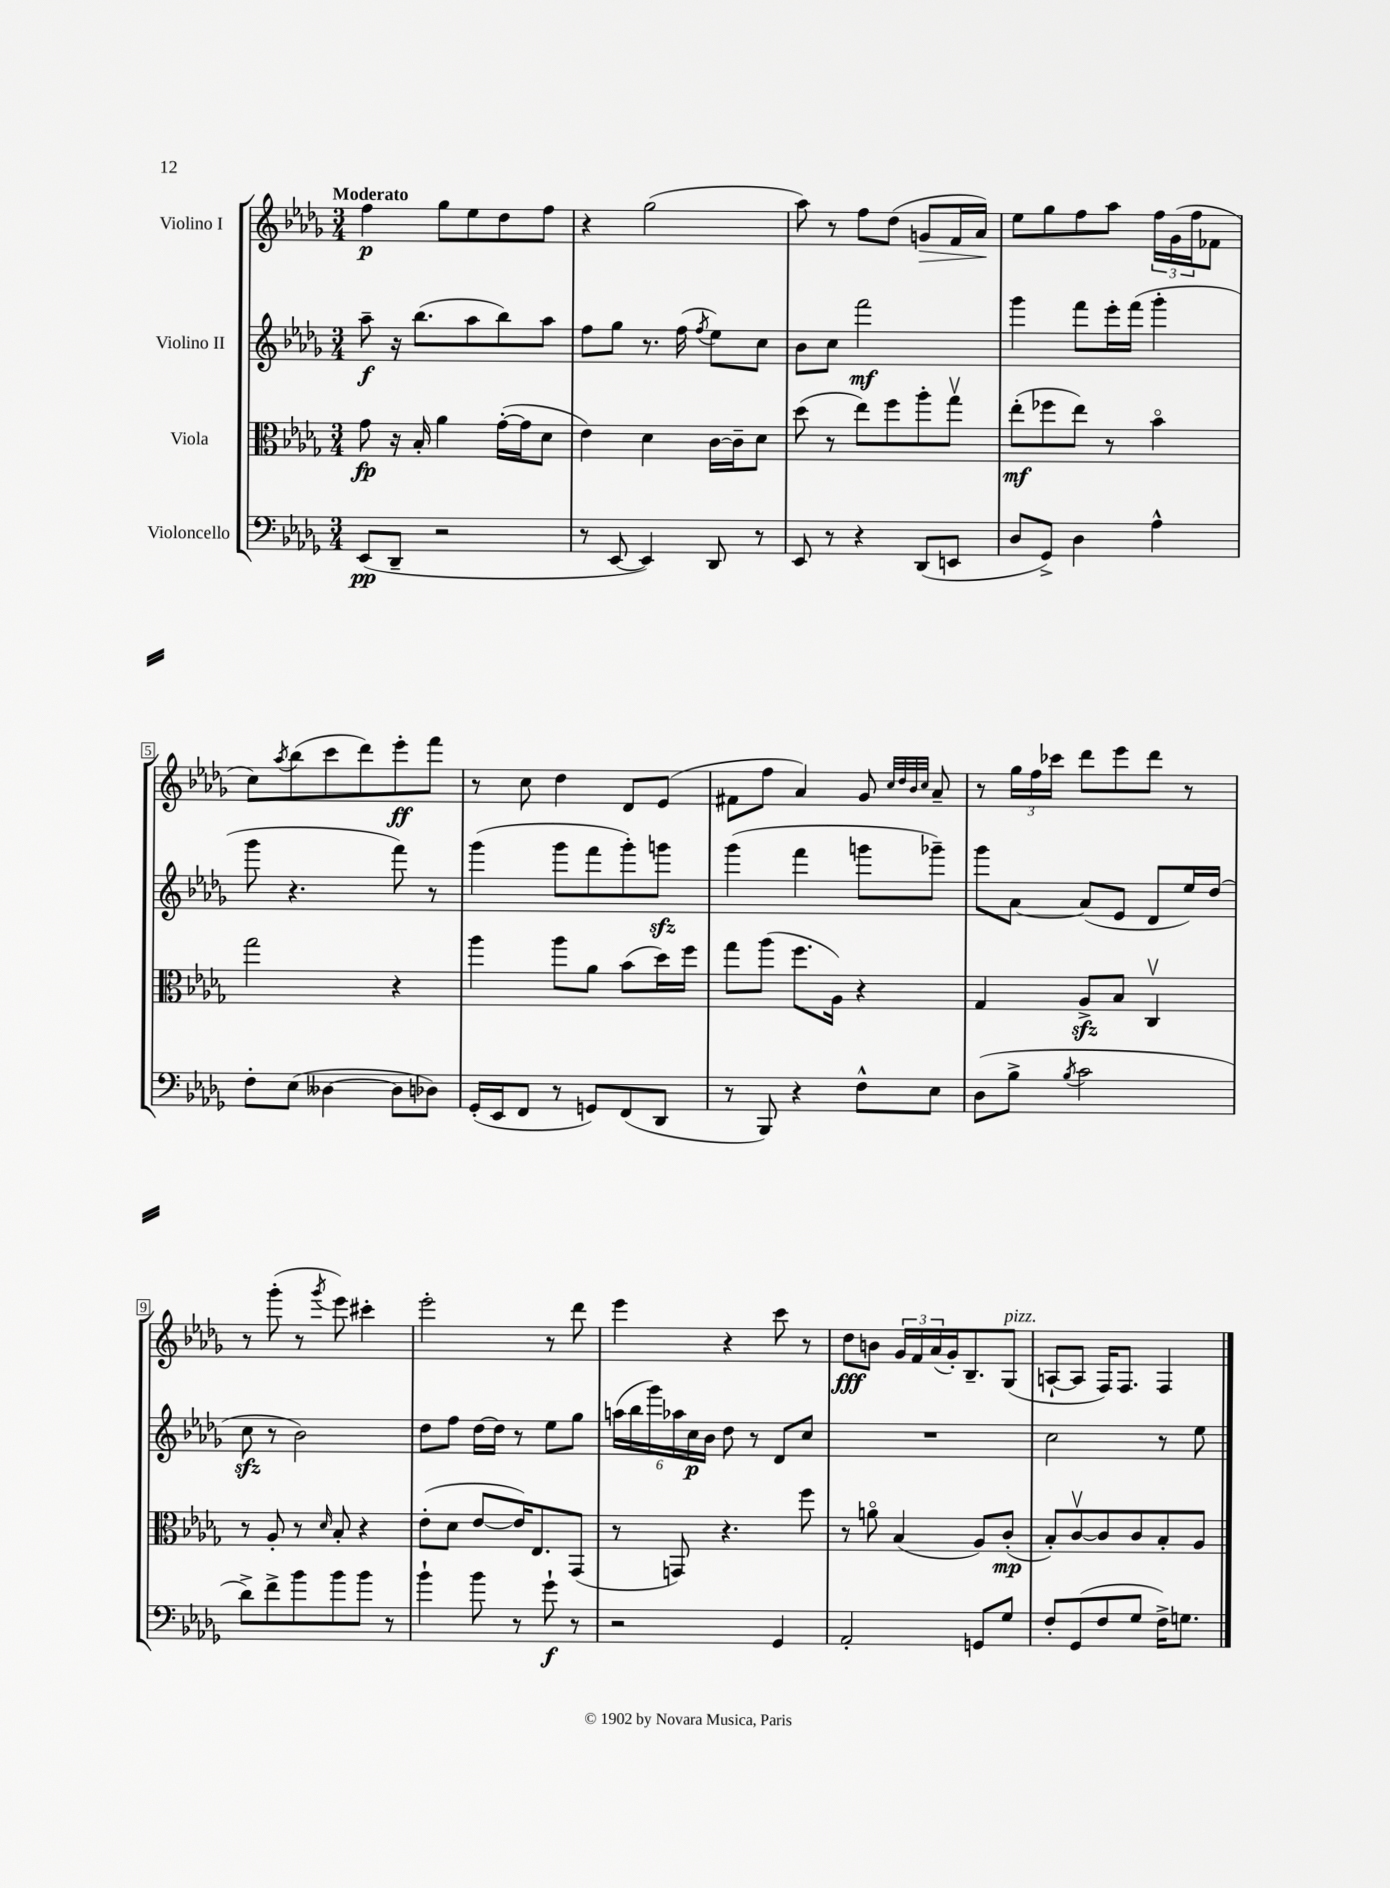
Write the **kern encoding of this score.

**kern	**kern	**kern	**kern
*staff4	*staff3	*staff2	*staff1
*clefF4	*clefC3	*clefG2	*clefG2
*k[b-e-a-d-g-]	*k[b-e-a-d-g-]	*k[b-e-a-d-g-]	*k[b-e-a-d-g-]
*M3/4	*M3/4	*M3/4	*M3/4
(8EE-	8g-	8aa-~	4ff
8DD-~	16r	16r	.
.	16B-'	(8.bb-	.
2r	4a-	.	8gg-
.	.	8aa-	8ee-
.	([16g-'	8bb-)	8dd-
.	16g-]	.	.
.	8d-	8aa-	8ff
=	=	=	=
8r	4e-)	8ff	4r
[8EE-	.	8gg-	.
4EE-])	4d-	8.r	(2gg-
.	.	(16ff	.
.	.	8qff	.
8DD-	[16c	8ee-)	.
.	16c~]	.	.
8r	8d-	8cc	.
=	=	=	=
8EE-	(8dd-	8b-	8aa-)
8r	8r	8cc	8r
4r	8ee-)	2fff	8ff
.	8ff	.	(8dd-
(8DD-	8aa-'	.	8g
8EE	8gg-v	.	16f
.	.	.	16a-)
=	=	=	=
8D-	(8ee-'	4ggg-	8ee-
8GG-^)	8ff-	.	8gg-
4D-	8ee-)	8fff	8ff
.	8r	16eee-'	8aa-
.	.	(16fff	.
4A-^^	4b-o	4ggg-'	24ff
.	.	.	(24g-
.	.	.	24ff
.	.	.	8f-
=	=	=	=
8F'	2gg-	8ggg-	8cc)
.	.	.	8qaa-
(8E-	.	4.r	(8bb-
[4D--	.	.	8ccc
.	.	.	8ddd-)
8D--]	4r	8fff)	8eee-'
8D-)	.	8r	8fff
=	=	=	=
(16GG-'	4aa-	(4ggg-	8r
16EE-	.	.	.
8FF	.	.	8cc
8r	8aa-	8ggg-	4dd-
8GG)	8a-	8fff	.
(8FF	(8b-	8ggg-')	8d-
8DD-	16dd-)	8ggg	(8e-
.	16ff	.	.
=	=	=	=
8r	8gg-	(4ggg-	8f#
8BBB-)	(8aa-	.	8ff
4r	8.ff	4fff	4a-)
.	16A-)	.	.
8F^^	4r	8ggg	8g-
.	.	.	32qqcc
.	.	.	32qqdd-
.	.	.	32qqb-
.	.	.	32qqcc
8E-	.	8ggg-~)	8a-~
=	=	=	=
(8D-	4G-	8ggg-	8r
8B-^	.	[8a-	24gg-
.	.	.	24ff
.	.	.	24ccc-
8qB-	.	.	.
2c	8A-^	(8a-]	8ddd-
.	8B-	8e-	8eee-
.	4Cv	8d-	8ddd-
.	.	16ee-)	8r
.	.	(16dd-	.
=	=	=	=
8d-^)	8r	8cc	8r
8f^	8A-'	8r	(8ggg-'
8b-	8r	2b-)	8r
.	16qqd-	.	8qggg-
8b-	8B-'	.	8eee-)
8b-	4r	.	4ccc#'
8r	.	.	.
=	=	=	=
4b-`	(8e-'	8dd-	2eee-'
.	8d-	8ff	.
8b-	[8e-	[16dd-	.
.	.	16dd-]	.
8r	16e-])	8r	.
.	8.E-	.	.
8g-`	.	8ee-	8r
8r	(8GG-	8gg-	8ddd-
=	=	=	=
2r	8r	(24aa	4eee-
.	.	24bb-	.
.	.	24ggg-)	.
.	8GG)	24aa-	.
.	.	24cc	.
.	.	24b-	.
.	4.r	8dd-	4r
.	.	8r	.
4GG-	.	8d-	8ccc
.	8ff	8cc	8r
=	=	=	=
2AA-'	8r	2.r	8dd-
.	8ao	.	8b
.	(4B-	.	24g-
.	.	.	24f
.	.	.	(24a-
.	.	.	16g-')
.	.	.	8.B-~
8GG	8A-)	.	.
8G-	(8c'	.	(8G-
=	=	=	=
8F'	8B-')	2cc	[8A`
(8GG-	[8cv	.	8A]
8F	8c]	.	16F)
.	.	.	8.F
8G-	8c	.	.
16F^)	8B-'	8r	4F
8.G	.	.	.
.	8A-	8ee-	.
==	==	==	==
*-	*-	*-	*-
